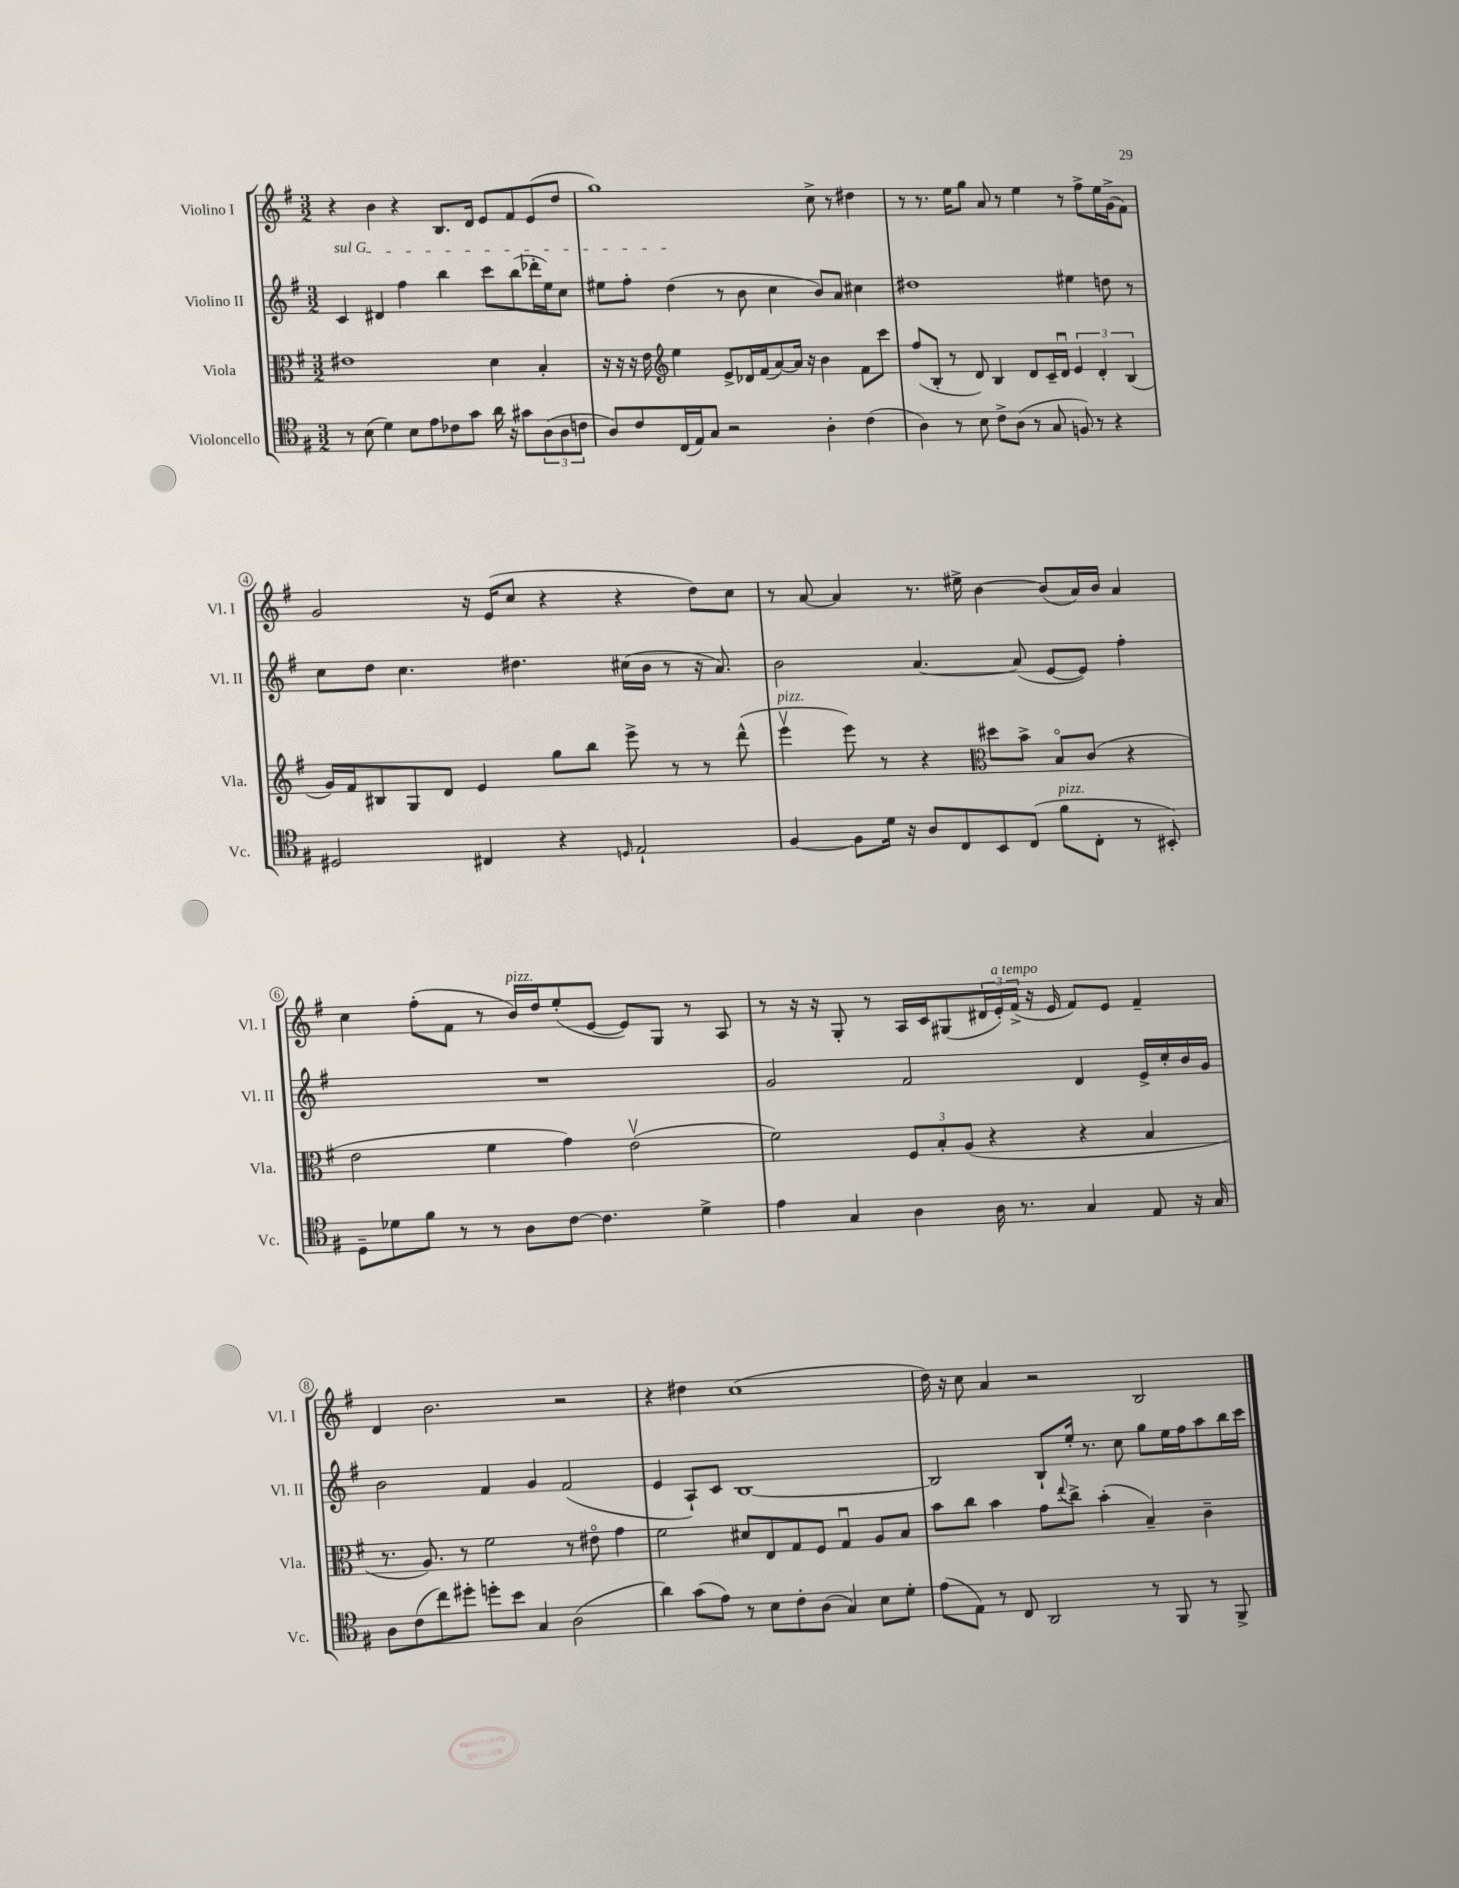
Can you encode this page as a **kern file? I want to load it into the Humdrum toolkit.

**kern	**kern	**kern	**kern
*part4	*part3	*part2	*part1
*staff4	*staff3	*staff2	*staff1
*I"Violoncello	*I"Viola	*I"Violino II	*I"Violino I
*I'Vc.	*I'Vla.	*I'Vl. II	*I'Vl. I
*clefC4	*clefC3	*clefG2	*clefG2
*k[f#]	*k[f#]	*k[f#]	*k[f#]
*M3/2	*M3/2	*M3/2	*M3/2
=1	=1	=1	=1
!	!	!LO:TX:a:i:t=sul G	!
8r	1e#X	4c/	4r
(8B\	.	.	.
4d\)	.	4d#X/	4b\
8B\L	.	4ff#\	4r
8e\	.	.	.
8c-X\	.	4bb\	8.B/L
8g\J	.	.	.
.	.	.	16d/Jk
16a\	4d\	8ccc\L	8e/L
16r	.	.	.
8g#X\L	.	(8bb\	8f#/
(12A\	4B'/	16ddd-X'\L	(8e/
.	.	16ee\J)	.
12A\	.	.	.
.	.	8cc\J	8dd/J
12cn\J	.	.	.
=2	=2	=2	=2
8A/L)	16r	8ee#X\L	1gg)
.	16r	.	.
8c/	16r	8ff#'\J	.
.	16e\	.	.
*	*clefG2	*	*
(16C/L	4ee\	(4dd\	.
16E/J)	.	.	.
8G/J	.	.	.
2r	8e^/L	8r	.
.	16d-X/L	8b\	.
.	(16f#/J	.	.
.	[8a/)	4cc\	.
.	16a/Jk]	.	.
.	16r	.	.
4A'\	4b\	8b/L)	8cc^\
.	.	8a/J	8r
(4c\	8f#\L	4cc#X\	4dd#X\
.	8ccc\J	.	.
=3	=3	=3	=3
4A\)	(8ff#/L	1dd#X	8r
.	8B'/J	.	8.r
8r	8r	.	.
.	.	.	16ee\KL
8B\	8d/)	.	8gg\J
8c^\L	4B/	.	8a/
(8A\J	.	.	8r
8r	8d/L	.	4ee\
8G/	16c~/L	.	.
.	16du/JJ	.	.
8Fn/)	6e/	4ee#X\	8r
8r	.	.	8ff#^\L
.	6d'/	.	.
4r	.	8ddn\	16ee\L
.	.	.	(16g^\J
.	(6B/	.	.
.	.	8r	8f#\J)
!!LO:LB:g=z
=4	=4	=4	=4
2D#X/	16g/LL)	8cc\L	2g/
.	16f#/J	.	.
.	8B#X/	8dd\J	.
.	8G/	4.cc\	.
.	8d/J	.	.
4C#X/	4e/	.	16r
.	.	.	(16e/KL
.	.	4.dd#X\	8cc/J
4r	8gg\L	.	4r
.	8bb\J	.	.
16qqDn/	.	.	.
2E`/	8eee^\	(16cc#X\LL	4r
.	.	16b\JJ	.
.	8r	8r	.
.	8r	16r	8dd\L)
.	.	8.a/)	.
.	(8ddd^^\	.	8cc\J
=5	=5	=5	=5
!	!LO:TX:a:i:t=pizz.	!	!
[4F#/	4eeev\	2b\	8r
.	.	.	[8a/
8F#\L]	8eee\)	.	4a/]
16d\Jk	8r	.	.
16r	.	.	.
8A/L	4r	[4.a/	8.r
8C/	.	.	.
.	.	.	16ee#X^\
*	*clefC3	*	*
8BB/	8dd#X\L	.	[4b\
(8C/J	8b^\J	(8a/]	.
!LO:TX:a:i:t=pizz.	!	!	!
8f#\L	8B/L	[8e/L	(8b/L]
8C'\J	(8c/J	8e/J])	16a/L)
.	.	.	16b/JJ
8r	4r	4ff#'\	4a/
8BB#X'/)	.	.	.
!!LO:LB:g=z
=6	=6	=6	=6
8D~\L	2e\	1.r	4cc\
8d-X\	.	.	.
8f#\J	.	.	(8ff#'\L
8r	.	.	8f#\J
8r	4f#\	.	8r
!	!	!	!LO:TX:a:i:t=pizz.
8A\L	.	.	16b/LL)
.	.	.	16dd/J
[8c\J	4g\)	.	(8ee'/
4.c\]	.	.	[8e/J
.	(2ev\	.	8e/L])
.	.	.	8G/J
4d-^\	.	.	8r
.	.	.	8A/
=7	=7	=7	=7
4e\	2f#\)	2g/	8r
.	.	.	16r
.	.	.	16r
4G/	.	.	8G'/
.	.	.	8r
4A\	12F#/L	2f#/	16A/LL
.	.	.	16c/J
.	12B'/	.	.
.	.	.	(8G#X/
.	(12A/J	.	.
16A\	4r	.	24d#X/L
!	!	!	!LO:TX:a:i:t=a tempo
.	.	.	24e'/)
8.r	.	.	.
.	.	.	(24f#^/JJ
.	.	.	16r
.	.	.	16e/
4G/	4r	4d/	8f#/L)
.	.	.	8e/J
8E/	4B/	16e^/LL	4f#~/
.	.	16cc'/	.
16r	.	16b/	.
16G/	.	16g/JJ	.
!!LO:LB:g=z
=8	=8	=8	=8
8A\L	8.r	2b\	4d/
(8c\	.	.	.
.	8.A/)	.	.
8cc\)	.	.	2.b\
8dd#X'\J	8r	.	.
8ddn'\L	2f#\	4f#/	.
8b\J	.	.	.
4G/	.	4g/	.
(2A\	8r	(2f#/	2r
.	8e#X\	.	.
.	4g\	.	.
=9	=9	=9	=9
4a\)	2f#\	4e/	4r
(8g\L	.	8A`/L)	4dd#X\
8e\J)	.	8c/J	.
8r	8d#X/L	[1B	(1cc
8B\L	8E/	.	.
8c'\	8G/	.	.
(8A\J	8F#/J	.	.
4G/)	4Gu/	.	.
8B\L	8A/L	.	.
8d'\J	8B/J	.	.
=10	=10	=10	=10
(8e\L	8b\L	2B/]	16dd\)
.	.	.	16r
8E\J)	8cc\J	.	8cc\
8r	4b\	.	4a/
8C/	.	.	.
2AA/	8g\L	8B`/L	2r
.	8qqee/	.	.
.	8cc^\J	16ee'/Jk	.
.	.	8.r	.
.	(4b'\	.	.
.	.	8cc\	.
8r	4B~/)	8gg\L	2B/
8FF#/	.	16ee\L	.
.	.	16ff#\J	.
8r	4c~\	8aa\	.
8FF#^/	.	16bb\L	.
.	.	16ccc\JJ	.
==	==	==	==
*-	*-	*-	*-
